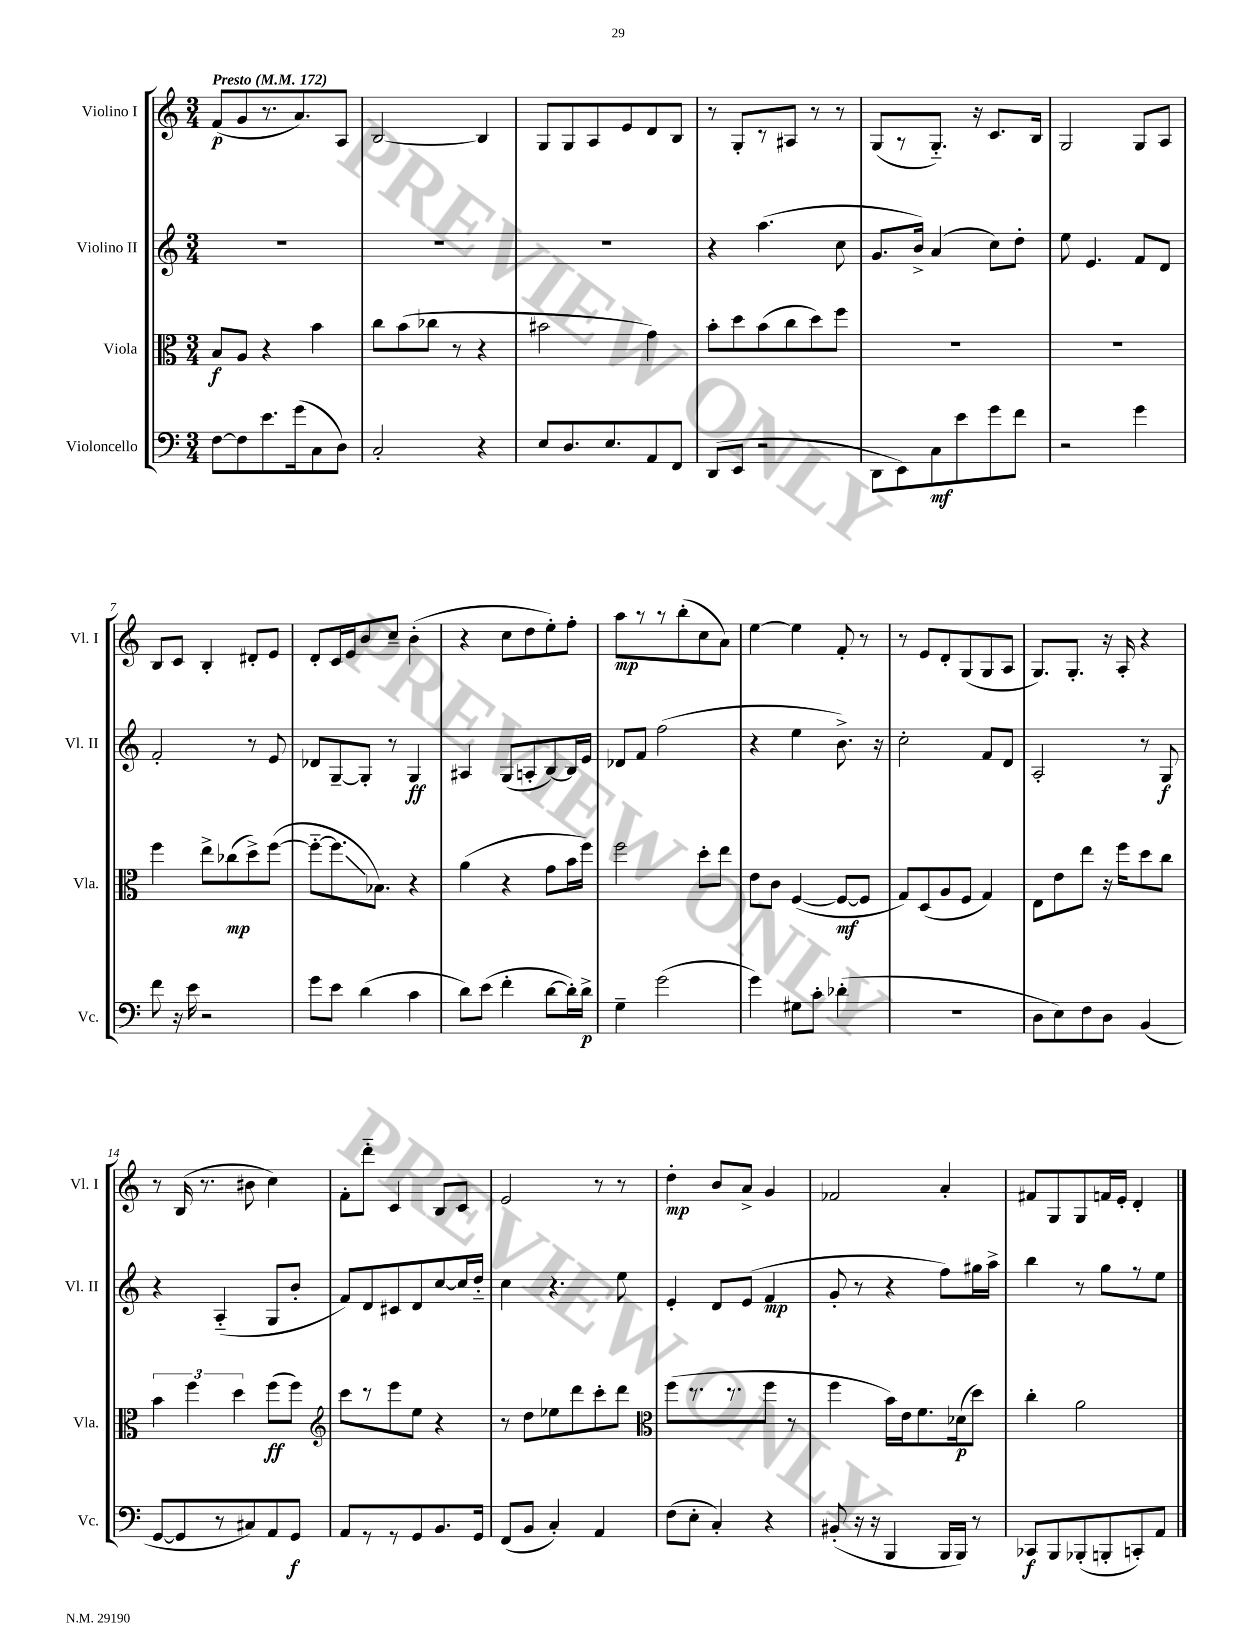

**kern	**kern	**kern	**kern
*staff4	*staff3	*staff2	*staff1
*clefF4	*clefC3	*clefG2	*clefG2
*k[]	*k[]	*k[]	*k[]
*M3/4	*M3/4	*M3/4	*M3/4
*MM172	*MM172	*MM172	*MM172
[8F\L	8B/L	2.r	(8f/L
8F\]	8A/J	.	8g/
8.e\	4r	.	8.r
(16g\k	.	.	8.a/)
8C\	4b\	.	.
8D\J)	.	.	8A/J
=	=	=	=
2C'/	8cc\L	2.r	[2B/
.	(8b\	.	.
.	8cc-\J	.	.
.	8r	.	.
4r	4r	.	4B/]
=	=	=	=
8E/L	2b#\	2.r	8G/L
8.D/	.	.	8G/
.	.	.	8A/
8.E/	.	.	.
.	.	.	8e/
8AA/	4g\)	.	8d/
8FF/J	.	.	8B/J
=	=	=	=
(8DD/L	8b'\L	4r	8r
8EE/J	8dd\	.	8G'/L
2r	(8b\	(4.aa\	8r
.	8cc\	.	8A#/J
.	8dd\)	.	8r
.	8ff\J	8cc\	8r
=	=	=	=
8DD\L	2.r	8.g/L	(8G/L
8EE\)	.	.	8r
.	.	16b^/Jk)	.
8C\	.	(4a/	8.G'~/J)
8e\	.	.	.
.	.	.	16r
8g\	.	8cc\L)	8.c/L
8f\J	.	8dd'\J	.
.	.	.	16B/Jk
=	=	=	=
2r	2.r	8ee\	2G/
.	.	4.e/	.
4g\	.	8f/L	8G/L
.	.	8d/J	8A/J
=	=	=	=
8f\	4ff\	2f'/	8B/L
16r	.	.	8c/J
16e\	.	.	.
2r	8ee^\L	.	4B'/
.	(8cc-\	.	.
.	8dd^\)	8r	8d#'/L
.	([8ff\J	8e/	8e/J
=	=	=	=
8g\L	8ff'~\_L	8d-/L	8d'/L
8e\J	8.ff\]	[8G~/	16c/L
.	.	.	16e/J
(4d\	.	8G'/]J	8b/
.	8.B-\J)	.	.
.	.	8r	8cc~/J
4c\	4r	4G/	(4b'\
=	=	=	=
8d\L)	(4a\	4A#/	4r
(8e\J	.	.	.
4f'\	4r	(8G/L	8cc\L
.	.	8A'/	8dd\
[8d\L	8g\L	[8B/)	8ee'\)
16d'\]L)	16b\L	16B/]L	8ff'\J
16d^\JJ	16ff\JJ)	16e/JJ	.
=	=	=	=
4G~\	2ff\	8d-/L	8aa\L
.	.	8f/J	8r
(2g\	.	(2ff\	8r
.	.	.	(8bb'\
.	8dd'\L	.	8cc\
.	8ee\J	.	8a\J)
=	=	=	=
4g\)	8e\L	4r	[4ee\
.	8c\J	.	.
8G#\L	([4F/	4ee\	4ee\]
8c'\J	.	.	.
(4d-'\	8F/_L	8.b^\)	8f'/
.	8F/]J	.	8r
.	.	16r	.
=	=	=	=
2.r	8G/L)	2cc'\	8r
.	(8D/	.	8e/L
.	8A/	.	8d'/
.	8F/J	.	(8G/
.	4G/)	8f/L	8G/
.	.	8d/J	8A/J
=	=	=	=
8D\L	8E\L	2A'/	8.G/L)
8E\)	8e\	.	.
.	.	.	8.G'/J
8F\	8ee\J	.	.
8D\J	16r	.	16r
.	16ff\LK	.	16A'/
(4BB/	8dd\	8r	4r
.	8cc\J	8G/	.
=	=	=	=
[8GG/L	6b\	4r	8r
8GG/]	.	.	(16B/
.	6ff\	.	.
.	.	.	8.r
8r	.	(4A'~/	.
.	6dd\	.	.
8C#/)	.	.	8b#\
8AA/	(8ff\L	8G/L	4cc\)
8GG/J	8ff\J)	8b'/J	.
=	=	=	=
*	*clefG2	*	*
8AA/L	8ccc\L	8f/L)	8f'\L
8r	8r	8d/	8ddd'~\J
8r	8eee\	8c#/	4c/
8GG/	8ee\J	8d/	.
8.BB/	4r	[8cc/	8B/L
.	.	16cc/]L	8c/J
16GG/Jk	.	16dd'~/JJ	.
=	=	=	=
(8FF/L	8r	4cc\	2e/
8BB/J	8dd\L	.	.
4C'/)	8ee-\	4.r	.
.	8ddd\	.	.
4AA/	8ccc'\	.	8r
.	8ddd\J	8ee\	8r
=	=	=	=
*	*clefC3	*	*
(8F\L	(8ff\L	4e'/	4dd'\
8E'\J	8.r	.	.
4C'/)	.	8d/L	8b/L
.	8.r	.	.
.	.	(8e/J	8a^/J
4r	8ff\J	4f/	4g/
.	8r	.	.
=	=	=	=
(8BB#'/	4ff\	8g'/	2f-/
16r	.	8r	.
16r	.	.	.
4BBB/	16b\LL)	4r	.
.	16e\J	.	.
.	8.f\	.	.
16BBB/LL	.	8ff\L)	4a'/
16BBB/JJ)	(16d-\k	.	.
8r	8dd\J)	16gg#\L	.
.	.	16aa^\JJ	.
=	=	=	=
8CC-/L	4cc'\	4bb\	8f#/L
8BBB/	.	.	8G/
(8BBB-'/	2a\	8r	8G/
8BBB'/	.	8gg\L	16f/L
.	.	.	16e'/JJ
8CC'/)	.	8r	4d'/
8AA/J	.	8ee\J	.
==	==	==	==
*-	*-	*-	*-
